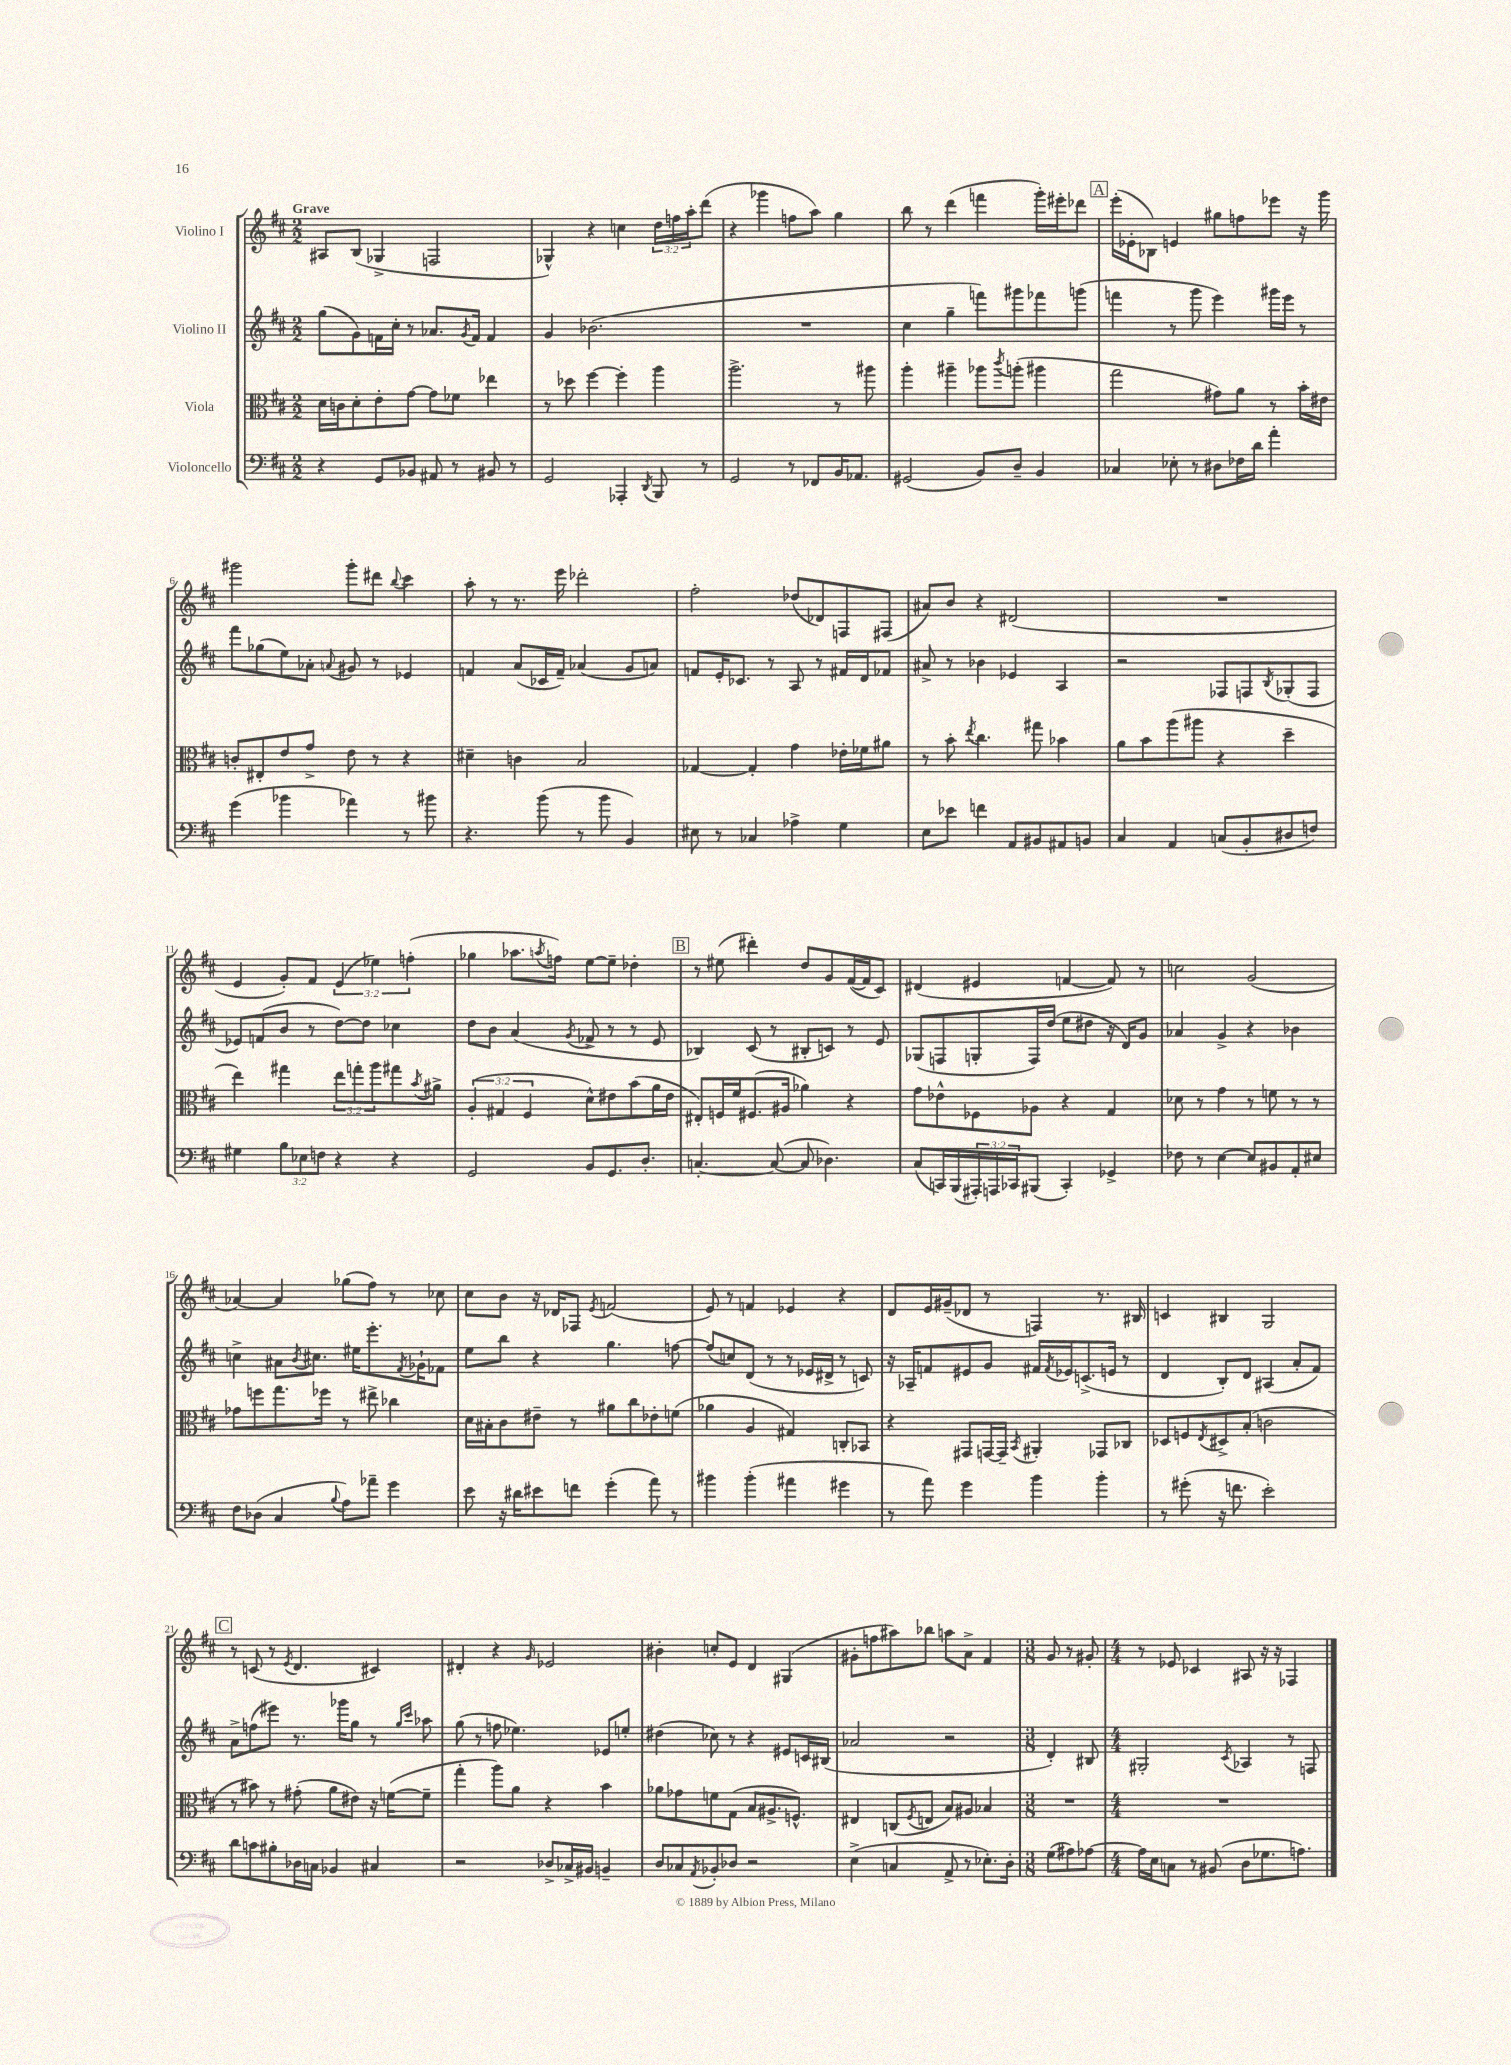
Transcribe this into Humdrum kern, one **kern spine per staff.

**kern	**kern	**kern	**kern
*part4	*part3	*part2	*part1
*staff4	*staff3	*staff2	*staff1
*I"Violoncello	*I"Viola	*I"Violino II	*I"Violino I
*clefF4	*clefC3	*clefG2	*clefG2
*k[f#c#]	*k[f#c#]	*k[f#c#]	*k[f#c#]
*M2/2	*M2/2	*M2/2	*M2/2
=1	=1	=1	=1
!	!	!	!LO:TX:a:B:t=Grave
4r	16d\LL	(8gg\L	8A#X/L
.	16cn\J	.	.
.	8d'\	8g\)	(8B/J
8GG/L	8e'\	16fn\L	4G-X^/
.	.	16cc#'\JJ	.
8BB-X/J	[8g\J	8r	.
8AA#X/	8g\L]	8.a-X/L	2Fn/
8r	8f-X\J	.	.
.	.	8qg/	.
.	.	16f/Jk	.
8BB#X/	4ee-X\	4f/	.
8r	.	.	.
=2	=2	=2	=2
2GG/	8r	4g/	4G-X^^/)
.	8dd-X\	.	.
.	[4ff#\	(2.b-X\	4r
4AAA-X'/	4ff#'\]	.	4ccn\
8qDD/	.	.	.
8BBB/	4aa\	.	24dd\LL
.	.	.	24ffn\
.	.	.	24aa'\J
8r	.	.	(8ddd\J
=3	=3	=3	=3
2GG/	2.aa^\	1r	4r
.	.	.	4ggg-X\
8r	.	.	8ffn\L
8FF-X/L	.	.	8aa\J)
16BB/K	8r	.	4gg\
8.AA-X/J	.	.	.
.	8aa#X\	.	.
=4	=4	=4	=4
(2GG#X/	4aa'\	4cc#\	8bb\
.	.	.	8r
.	4aa#X~\	4gg~\	(4ddd\
8BB/L)	8aa-X\L	8fffn\L)	4fffn\
.	8qccc#/	.	.
8D~/J	(8aan'\J	8ggg#X\	.
4BB/	4aa#X\	8fff-X\	16ggg'\LL)
.	.	.	16eee#X'\J
.	.	(8gggn\J	8ddd-X\J
!!LO:REH:place=s1:t=A
=5	=5	=5	=5
4C-X/	2gg\	4fffn\	(16eee'\LL
.	.	.	16e-X'\J
.	.	.	8B-X\J)
8E-X'\	.	8r	4en/
8r	.	8ggg\	.
8D#X\L	8g#X\L)	4eee\)	8gg#X\L
16F-X\L	8a\J	.	8ffn\
16d\JJ	.	.	.
4a'\	8r	16ggg#X\LL	8eee-X\J
.	.	16eee\JJ	.
.	16b'\LL	8r	16r
.	16e#X\JJ	.	16ggg\
!!LO:LB:g=z
=6	=6	=6	=6
(4g\	8cn'/L	8fff#\L	2ggg#X\
.	8E#X'/	(8gg-X\	.
4b-X\	8e/	8ee\)	.
.	8g^/J	8a-X'\J	.
.	.	8qqan/	.
4a-X\)	8e\	8g#X/	8ggg#'\L
.	8r	8r	8ddd#X\J
.	.	.	8qqbb/
8r	4r	4e-X/	4ccc#\
8b#X\	.	.	.
=7	=7	=7	=7
4.r	4d#X~\	4fn/	8aa'\
.	.	.	8r
.	4cn\	(8a/L	8.r
(8b\	.	16c-X/L	.
.	.	16f~/JJ)	16eee\
8r	2B/	(4a-X/	2ddd-X'\
8b\	.	.	.
4BB/)	.	8g/L	.
.	.	8an/J)	.
=8	=8	=8	=8
8E#X\	[4G-X/	8fn/L	2ff#'\
8r	.	16e'/K	.
.	.	8.c-X/J	.
4C-X/	4G-'/]	.	.
.	.	8r	.
4A-X^\	4g\	8A/	(8dd-X/L
.	.	8r	8d-X/)
4G\	16e-X'\LL	16f#X/LL	8Fn/
.	16f-X\J	16d/J	.
.	8a#X\J	8f-X/J	(8F#X/J
=9	=9	=9	=9
8E\L	8r	8a#X^/	8a#X/L)
8e-X\J	8b'\	8r	8b/J
.	8qee/	.	.
4fn\	4.cc#\	4b-X\	4r
8AA/L	.	4e-X/	(2d#X/
8BB#X/	8gg#X\	.	.
8AA#X/	4b-X\	4A/	.
8BBn/J	.	.	.
=10	=10	=10	=10
4C#/	8a\L	2r	1r
.	8b\	.	.
4AA/	(8aa\	.	.
.	8aa#X\J	.	.
(8Cn/L	4r	8F-X/L	.
8BB'/	.	8Fn/	.
.	.	8qB/	.
8D#X/	4dd~\	(8G-X'/	.
8Fn/J)	.	8F/J	.
!!LO:LB:g=z
=11	=11	=11	=11
4G#X\	4ee\)	8e-X/L)	4e/
.	.	(8fn/	.
12B\L	4gg#X\	8b/J	8g'/L)
12E-X\	.	.	.
.	.	8r	8f#/J
12Fn\J	.	.	.
4r	12ee\L	[8dd\L)	(6e/
.	12ggn'\	.	.
.	.	8dd\J]	.
.	12aa\	.	6ee-X\)
4r	8gg#X\	4cc-X\	.
.	.	.	(6ffn'\
.	8qb/	.	.
.	8a#X^\J	.	.
=12	=12	=12	=12
2GG/	(6A'/	8dd\L	4gg-X\
.	.	8b\J	.
.	6G#X/	.	.
.	.	(4a/	8.aa-X\L
.	6F#/	.	.
.	.	.	8qaan/
.	.	.	16ffn\Jk)
.	.	8qg/	.
8BB/L	8d^^\L)	8f-X^/	[8ee\L
8.GG/	8e#X\	8r	8ee~\J]
.	(8b\	8r	4dd-X'\
8.D'/J	.	.	.
.	16a\L	8e/	.
.	16e#\JJ	.	.
!!LO:REH:place=s1:t=B
=13	=13	=13	=13
[4.Cn'/	8E#X'/L)	4B-X/)	8r
.	16Fn/L	.	(8ee#X\
.	16f#/J	.	.
.	(8.F#X/	(8c#/	4ddd#X'\)
(8C/_	.	8r	.
.	16A#X/Jk	.	.
8C/]	4a-X\)	8B#X'/L	8dd/L
4.D-X\)	.	8cn/J)	8g/
.	4r	8r	([16f#/L
.	.	.	16f#/J]
.	.	8e/	8c#/J)
=14	=14	=14	=14
(8C#/L	8g\L	(8G-X/L	(4d#X/
16CCn/L)	8e-X^^\	8Fn/	.
(16BBB/	.	.	.
24AAA#X'/)	8F-X\	8Gn'/	4e#X/
24AAAn/	.	.	.
24CC-X/J	.	.	.
(8BBB#X/J	8A-X\J	16F/L)	.
.	.	(16dd/JJ	.
4CC-'/)	4r	8ee\L	[4fn/
.	.	8dd#X\J	.
4GG-X^/	4G/	16r	8f/])
.	.	16d/KL)	.
.	.	8g/J	8r
=15	=15	=15	=15
8F-X\	8d-X\	4a-X/	2ccn\
8r	8r	.	.
[4E\	4g\	4g^/	.
8E/L]	8r	4r	(2g/
8BB#X/	8fn\	.	.
8AA'/	8r	4b-X\	.
8E#X/J	8r	.	.
!!LO:LB:g=z
=16	=16	=16	=16
8F#\L	8g-X\L	4ccn^\	[4a-X/)
(8D-X\J	8ffn\	.	.
4C#/	8.gg\	8a#X\L	4a-/]
.	.	8qb/	.
.	.	8.cc#X\J	.
.	16ff-X\Jk	.	.
8qqB/	.	.	.
8A\L)	8r	.	(8gg-X\L
.	.	16ee#X\KL	.
8a-X~\J	8ee#X^\	8.eee'\	8ff#\J)
4g\	4cc-X\	.	8r
.	.	8qf#/	.
.	.	16g-X`\K	.
.	.	8f-X\J	8cc-X\
=17	=17	=17	=17
8e\	16d\LL	8ee\L	8cc#\L
.	16B#X'\J	.	.
16r	8c#\	8bb\J	8b\J
16d#X\KL	.	.	.
8e#X\	8e#X~\J	4r	16r
.	.	.	16d-X/KL
8fn\J	8r	.	8F-X/J
.	.	.	8qe/
(4g'\	8a#X\L	4.gg\	(2fn/
.	8cc#\	.	.
8a\)	8e-X'\	.	.
8r	(8fn\J	[8ffn\	.
=18	=18	=18	=18
4b#X\	4a-X\	(8ff/L]	8e/)
.	.	8ccn/)	8r
(4b#'\	4A/	(8d/J	4fn/
.	.	8r	.
4a#X\	4G#X/)	8r	4e-X/
.	.	16e-X/LL	.
.	.	16d#X^/JJ	.
4g#X\	8Cn'/L	8r	4r
.	8BB-X/J	8cn/)	.
=19	=19	=19	=19
8r	4r	16r	8d/L
.	.	16A-X~/KL	.
8a\)	.	8fn/	16e/L
.	.	.	(16g#X~/J
4g\	8GG#X/L	8e#X/	8d-X/J
.	[16GGn/L	8g/J	8r
.	16GG~/JJ]	.	.
.	8qBB/	.	.
4b\	4AA#X'/	16f#X/LL	4Fn/)
.	.	8qf#/	.
.	.	16e-X/J	.
.	.	(8.cn^/	.
4b'\	8GG-X/L	.	8.r
.	.	16en/Jk	.
.	8C-X/J	8r	.
.	.	.	16B#X/
=20	=20	=20	=20
8r	8D-X/L	4d/	4cn/
(8g#X'\	8Fn/	.	.
.	8qE/	.	.
16r	8D#X^/	8B'/L)	4B#X/
8.fn\	.	.	.
.	(8B'/J	8d/J	.
2e'\)	2cn\	(4A#X/	2G/
.	.	8a'/L	.
.	.	8f#/J)	.
!!LO:LB:g=z
!!LO:REH:place=s1:t=C
=21	=21	=21	=21
8d\L	8r	8a^\L	8r
8cn\	8b#X\)	(8ffn\	(8cn/
8B#X'\	8r	8eee#X\J)	8r
.	.	.	8qe/
16D-X\L	(8g#X'\	8.r	4.d/
16Cn\JJ	.	.	.
4BB-X/	8a\L	.	.
.	.	16ggg-X\KL	.
.	8e#X\J)	8gg\J	.
4C#X/	16r	8r	4c#X/)
.	([16fn\KL	.	.
.	.	16qqgg/LL	.
.	.	16qqccc#/JJ	.
.	8f~\J]	8aa-X\	.
=22	=22	=22	=22
2r	4gg'\	(8gg\	4d#X'/
.	.	8r	.
.	8aa\L)	8ffn\	4r
.	8a\J	4.ee-X\)	.
.	.	.	16qqg/
8D-X^/L	4r	.	2e-X/
16C-X^/L	.	.	.
16BB#X/JJ	.	.	.
4BBn~/	4b\	8e-X/L	.
.	.	8een'/J	.
=23	=23	=23	=23
8D/L	8a-X\L	(4dd#X\	4b#X'\
8C-X/	8g-X\	.	.
8qAA/	.	.	.
8BB-X'/	8fn\	8cc-X\)	8ccn'/L
8D-X/J	(8G\J	8r	8e/J
2r	8B/L	4r	4d/
.	8.A#X^/	.	.
.	.	8e#X/L	(4G#X/
.	8.Fn^^/J)	.	.
.	.	16cn/L	.
.	.	(16B#X/JJ	.
=24	=24	=24	=24
(4E^\	4E#X/	2a-X/	8g#X'\L
.	.	.	8ffn\
4Cn/	(8Cn/L	.	8aa#X\)
.	8qF#/	.	.
.	8En/J	.	8bb-X\J
8AA^/	8B/L)	2r	8aan\L
8r	8A#X/J	.	8a^\J
8.E-X'\L)	4B-X/	.	4f#/
16D'\Jk	.	.	.
=25	=25	=25	=25
*M3/8	*M3/8	*M3/8	*M3/8
(8G\L	4.r	4d'/)	8g/
8A#X\)	.	.	8r
[8A-X\J	.	8B#X/	8g#X'/
=26	=26	=26	=26
*M4/4	*M4/4	*M4/4	*M4/4
16A-\LL]	1r	2G#X'/	8r
16E\J	.	.	.
8Cn\J	.	.	8e-X/
8r	.	.	4c-X/
(8BB#X/	.	.	.
.	.	8qc#/	.
8D\L	.	4A-X/	8A#X/
8.G-X\	.	.	16r
.	.	.	16r
.	.	8r	4F-X/
8.An\J)	.	.	.
.	.	8Fn/	.
==	==	==	==
*-	*-	*-	*-
